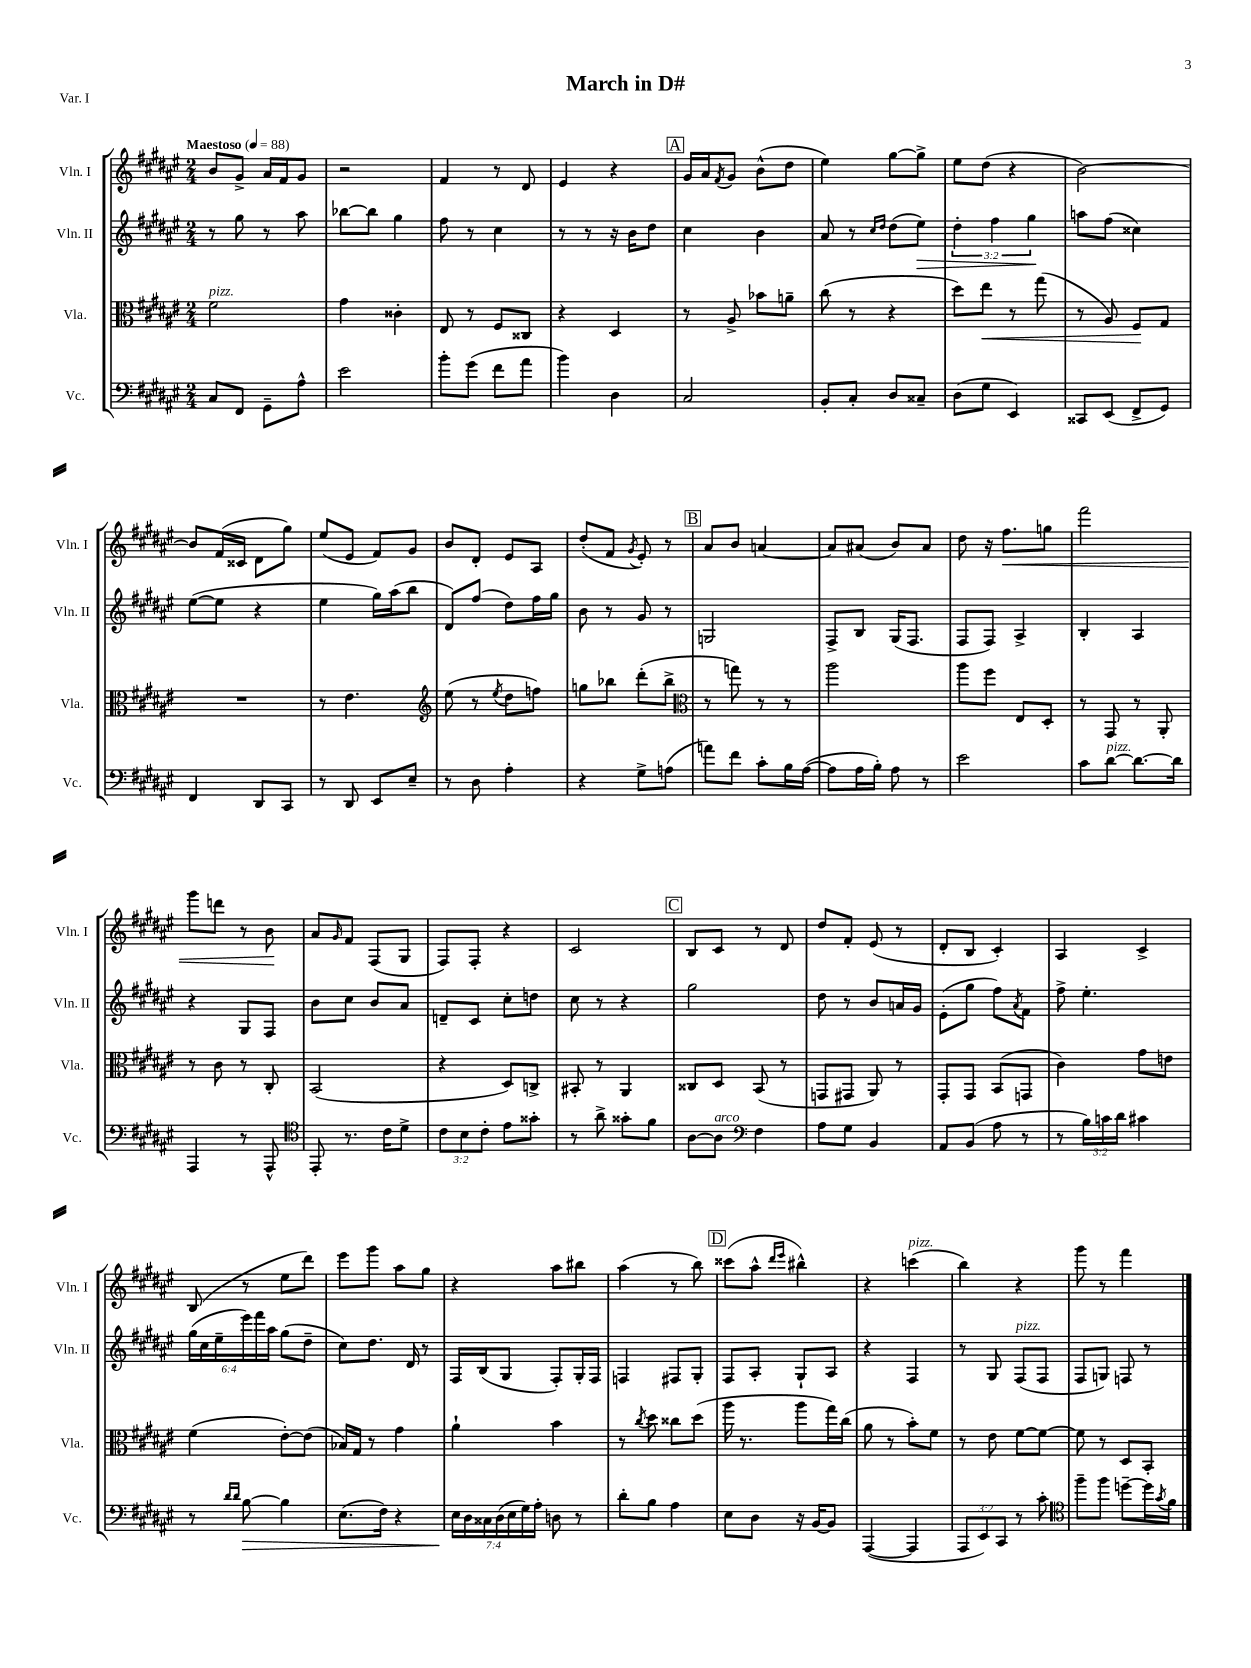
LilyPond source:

\header { title = "March in D#" piece = "Var. I" }
<<
\new StaffGroup <<
\new Staff = "s0" \with { instrumentName = "Vln. I" shortInstrumentName = "Vln. I" } {
    \clef treble \key fis \major \numericTimeSignature \time 2/4 \tempo "Maestoso" 4 = 88
    b'8 gis'8-> ais'16 fis'16 gis'8 |
    r2 |
    fis'4 r8 dis'8 |
    eis'4 r4 |
    \mark \markup { \box "A" } gis'16 ais'16 \acciaccatura { fis'8 } gis'8 b'8-^( dis''8 |
    eis''4) gis''8~ gis''8-> |
    eis''8 dis''8( r4 |
    b'2~) |
    b'8 fis'16( cisis'16 dis'8 gis''8) |
    eis''8( eis'8 fis'8) gis'8 |
    b'8 dis'8-. eis'8 ais8 |
    dis''8-.( fis'8 \acciaccatura { gis'8 } eis'8-.) r8 |
    \mark \markup { \box "B" } ais'8 b'8 a'4~ |
    a'8 ais'8( b'8) ais'8 |
    dis''8 r16 fis''8.\< g''8 |
    fis'''2 |
    gis'''8 d'''8 r8 b'8\! |
    ais'8 \grace { gis'16 } fis'8 fis8( gis8 |
    fis8) fis8-. r4 |
    cis'2 |
    \mark \markup { \box "C" } b8 cis'8 r8 dis'8 |
    dis''8 fis'8-. eis'8( r8 |
    dis'8-. b8 cis'4-.) |
    ais4 cis'4-> |
    b8( r8 eis''8 dis'''8) |
    eis'''8 gis'''8 ais''8 gis''8 |
    r4 ais''8 bis''8 |
    ais''4( r8 b''8) |
    \mark \markup { \box "D" } cisis'''8( ais''8-^ \grace { dis'''16 eis'''16 } bis''4-^) |
    r4 c'''4^\markup { \italic "pizz." }( |
    b''4) r4 |
    gis'''8 r8 fis'''4 \bar "|." |
}
\new Staff = "s1" \with { instrumentName = "Vln. II" shortInstrumentName = "Vln. II" } {
    \clef treble \key fis \major \numericTimeSignature \time 2/4 \override Staff.TupletNumber.text = #tuplet-number::calc-fraction-text
    r8 gis''8 r8 ais''8 |
    bes''8~ bes''8 gis''4 |
    fis''8 r8 cis''4 |
    r8 r8 r16 b'16 dis''8 |
    \mark \markup { \box "A" } cis''4 b'4 |
    ais'8 r8 \grace { cis''16 dis''16 } dis''8( eis''8\>) |
    \tuplet 3/2 { dis''4-. fis''4 gis''4\! } |
    a''8 fis''8( cisis''4) |
    eis''8~( eis''8 r4 |
    eis''4 gis''16) ais''16( b''8 |
    dis'8) fis''8( dis''8) fis''16 gis''16 |
    b'8 r8 gis'8 r8 |
    \mark \markup { \box "B" } g2 |
    fis8-> b8 gis16( fis8. |
    fis8 fis8) ais4-> |
    b4-. ais4 |
    r4 gis8 fis8 |
    b'8 cis''8 b'8 ais'8 |
    d'8-- cis'8 cis''8-. d''8 |
    cis''8 r8 r4 |
    \mark \markup { \box "C" } gis''2 |
    dis''8 r8 b'8 a'16 gis'16 |
    eis'8-.( gis''8 fis''8) \acciaccatura { ais'8 } fis'8 |
    fis''8-> eis''4.-. |
    \tuplet 6/4 { gis''16( cis''16 eis''16-- eis'''16) fis'''16 ais''16 } gis''8( dis''8-- |
    cis''8) dis''8. dis'16 r8 |
    fis16 b16( gis8 fis8-.) gis16-. fis16 |
    f4 fis8 gis8-. |
    \mark \markup { \box "D" } fis8 ais8-. gis8-! ais8 |
    r4 fis4 |
    r8 gis8 fis8^\markup { \italic "pizz." }( fis8 |
    fis8 g8) f8 r8 \bar "|." |
}
\new Staff = "s2" \with { instrumentName = "Vla." shortInstrumentName = "Vla." } {
    \clef alto \key fis \major \numericTimeSignature \time 2/4
    fis'2^\markup { \italic "pizz." } |
    gis'4 cisis'4-. |
    eis8 r8 fis8 cisis8 |
    r4 dis4 |
    \mark \markup { \box "A" } r8 ais8-> bes'8 a'8-- |
    cis''8( r8 r4 |
    dis''8) eis''8\< r8 gis''8( |
    r8 ais8) fis8\! gis8 |
    R2 |
    r8 eis'4. |
    \clef treble eis''8( r8 \acciaccatura { eis''8 } dis''8 f''8) |
    g''8 bes''8 dis'''8-.( bes''8-> |
    \mark \markup { \box "B" } \clef alto r8 g''8) r8 r8 |
    ais''2 |
    ais''8 fis''8 eis8 dis8-. |
    r8 gis,8 r8 ais,8-. |
    r8 cis'8 r8 cis8-. |
    b,2( |
    r4 dis8) c8-> |
    bis,8-. r8 ais,4 |
    \mark \markup { \box "C" } cisis8 dis8 b,8( r8 |
    g,8 gis,8 ais,8) r8 |
    gis,8-. gis,8 b,8( g,8 |
    cis'4) gis'8 e'8 |
    fis'4( eis'8~-.) eis'8( |
    bes16) gis16 r8 gis'4 |
    ais'4-! b'4 |
    r8 \acciaccatura { cis''8 } dis''8 cisis''8 dis''8( |
    \mark \markup { \box "D" } ais''16 r8. ais''8 gis''16) cis''16( |
    ais'8 r8 b'8-.) fis'8 |
    r8 eis'8 fis'8~ fis'8~ |
    fis'8 r8 dis8 b,8-. \bar "|." |
}
\new Staff = "s3" \with { instrumentName = "Vc." shortInstrumentName = "Vc." } {
    \clef bass \key fis \major \numericTimeSignature \time 2/4 \override Staff.TupletNumber.text = #tuplet-number::calc-fraction-text
    cis8 fis,8 gis,8-- ais8-^ |
    eis'2 |
    b'8-. gis'8( fis'8 ais'8 |
    b'4) dis4 |
    \mark \markup { \box "A" } cis2 |
    b,8-. cis8-. dis8 cisis8-- |
    dis8( gis8 eis,4) |
    cisis,8 eis,8( fis,8-> gis,8) |
    fis,4 dis,8 cis,8 |
    r8 dis,8 eis,8 eis8-- |
    r8 dis8 ais4-. |
    r4 gis8-> a8( |
    \mark \markup { \box "B" } a'8) fis'8 cis'8-. b16 ais16~( |
    ais8 ais16 b16-.) ais8 r8 |
    eis'2 |
    cis'8 dis'8~^\markup { \italic "pizz." } dis'8.~ dis'16 |
    ais,,4 r8 ais,,8-^ |
    \clef tenor eis,8-. r8. cis'16 dis'8-> |
    \tuplet 3/2 { cis'8 b8 cis'8-. } eis'8 gisis'8-. |
    r8 ais'8-> gisis'8-. fis'8 |
    \mark \markup { \box "C" } ais8~ ais8^\markup { \italic "arco" } \clef bass fis4 |
    ais8 gis8 b,4 |
    ais,8 b,8( ais8 r8 |
    r8 \tuplet 3/2 { b16) c'16 dis'16 } cis'4 |
    r8 \grace { dis'16 dis'16 } b8~\> b4 |
    eis8.( fis16) r4 |
    \tuplet 7/4 { eis16\! dis16 cisis16 dis16( eis16 gis16) ais16-. } d8 r8 |
    dis'8-. b8 ais4 |
    \mark \markup { \box "D" } eis8 dis8 r16 b,16~ b,8 |
    ais,,4~( ais,,4 |
    \tuplet 3/2 { ais,,8 eis,8) cis,8 } r8 cis'8-. |
    \clef tenor fis''8-- fis''8 d''8~-- d''16 \acciaccatura { gis'8 } fis'16 \bar "|." |
}
>>
>>
\layout { \context { \Score \remove "Bar_number_engraver" } }
